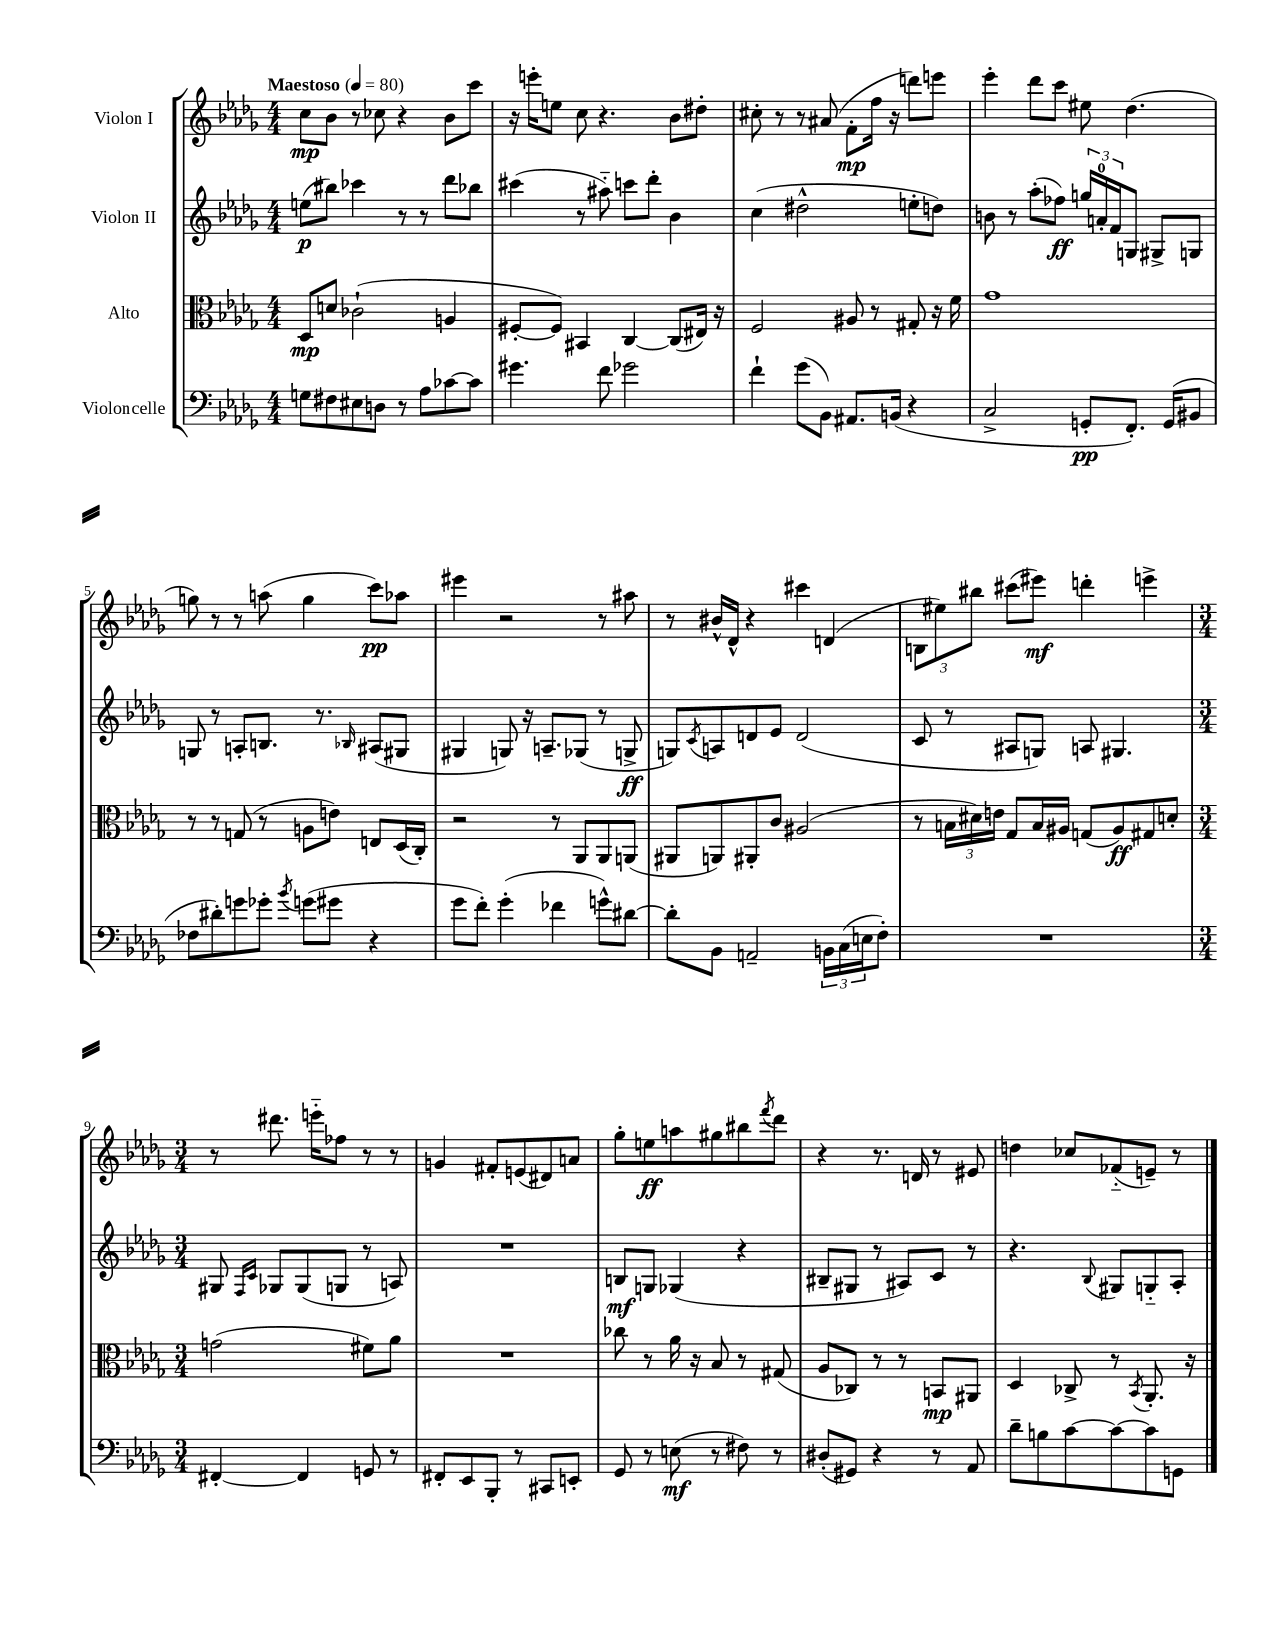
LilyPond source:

<<
\new StaffGroup <<
\new Staff = "s0" \with { instrumentName = "Violon I" } {
    \clef treble \key des \major \numericTimeSignature \time 4/4 \tempo "Maestoso" 4 = 80
    c''8\mp bes'8 r8 ces''8 r4 bes'8 c'''8 |
    r16 e'''16-. e''8 c''8 r4. bes'8 dis''8-. |
    cis''8-. r8 r8 ais'8( f'8-.\mp f''16 r16 d'''8) e'''8 |
    ees'''4-. des'''8 c'''8 eis''8 des''4.( |
    g''8) r8 r8 a''8( g''4 c'''8\pp) aes''8 |
    eis'''4 r2 r8 ais''8 |
    r8 bis'16-^ des'16-^ r4 cis'''4 d'4( |
    \tuplet 3/2 { b8 eis''8) bis''8 } cis'''8( eis'''8\mf) d'''4-. e'''4-> |
    \numericTimeSignature \time 3/4 r8 dis'''8. e'''16-_ fes''8 r8 r8 |
    g'4 fis'8-. e'8( dis'8) a'8 |
    ges''8-. e''8\ff a''8 gis''8 bis''8 \acciaccatura { f'''8 } des'''8 |
    r4 r8. d'16 r8 eis'8 |
    d''4 ces''8 fes'8-_( e'8--) r8 \bar "|." |
}
\new Staff = "s1" \with { instrumentName = "Violon II" } {
    \clef treble \key des \major \numericTimeSignature \time 4/4
    e''8\p( bis''8) ces'''4 r8 r8 des'''8 bes''8 |
    cis'''4( r8 ais''8-_) c'''8 des'''8-. bes'4 |
    c''4( dis''2-^ e''8-. d''8) |
    b'8 r8 aes''8-.( fes''8\ff) \tuplet 3/2 { g''16 a'16-0-. f'16 } g8 gis8-> g8 |
    g8 r8 a8-. b8. r8. \grace { bes16 } ais8( gis8 |
    gis4 g8) r16 a8.-- ges8( r8 g8->\ff |
    g8) \acciaccatura { c'8 } a8 d'8 ees'8 d'2( |
    c'8 r8 ais8 g8) a8 gis4. |
    \numericTimeSignature \time 3/4 gis8 \grace { f16 c'16 } ges8 ges8( g8 r8 a8) |
    R2. |
    b8\mf g8 ges4( r4 |
    bis8-- gis8 r8 ais8) c'8 r8 |
    r4. \appoggiatura { bes8 } gis8 g8-_ aes8-. \bar "|." |
}
\new Staff = "s2" \with { instrumentName = "Alto" } {
    \clef alto \key des \major \numericTimeSignature \time 4/4
    des8\mp d'8 ces'2-!( a4 |
    fis8~-. fis8) bis,4 c4~ c8( eis16) r16 |
    f2 ais8 r8 gis8-. r16 f'16 |
    ges'1 |
    r8 r8 g8( r8 a8 e'8) e8 des16( c16-.) |
    r2 r8 aes,8 aes,8 a,8( |
    ais,8 a,8) ais,8-. c'8 ais2( |
    r8 \tuplet 3/2 { b16 dis'16) e'16 } ges8 b16 ais16 g8( ais8\ff) gis8 d'8-. |
    \numericTimeSignature \time 3/4 g'2( fis'8) aes'8 |
    R2. |
    ces''8 r8 aes'16 r16 bes8 r8 gis8( |
    aes8 ces8) r8 r8 b,8\mp ais,8 |
    des4 ces8-> r8 \acciaccatura { bes,8 } aes,8.-. r16 \bar "|." |
}
\new Staff = "s3" \with { instrumentName = "Violoncelle" } {
    \clef bass \key des \major \numericTimeSignature \time 4/4
    g8 fis8 eis8 d8 r8 aes8 ces'8~ ces'8 |
    gis'4. f'8 ges'2 |
    f'4-! ges'8( bes,8) ais,8. b,16( r4 |
    c2-> g,8-.\pp f,8.-.) g,16( bis,8 |
    fes8 dis'8-.) g'8 ges'8-. \acciaccatura { bes'8 } g'8( gis'8 r4 |
    ges'8 f'8-.) ges'4-.( fes'4 g'8-^) dis'8~ |
    dis'8-. bes,8 a,2-- \tuplet 3/2 { b,16 c16( e16 } f8-.) |
    R1 |
    \numericTimeSignature \time 3/4 fis,4~-. fis,4 g,8 r8 |
    fis,8-. ees,8 bes,,8-. r8 cis,8 e,8-. |
    ges,8 r8 e8\mf( r8 fis8) r8 |
    dis8-.( gis,8) r4 r8 aes,8 |
    des'8-- b8 c'8~ c'8~ c'8 g,8 \bar "|." |
}
>>
>>
